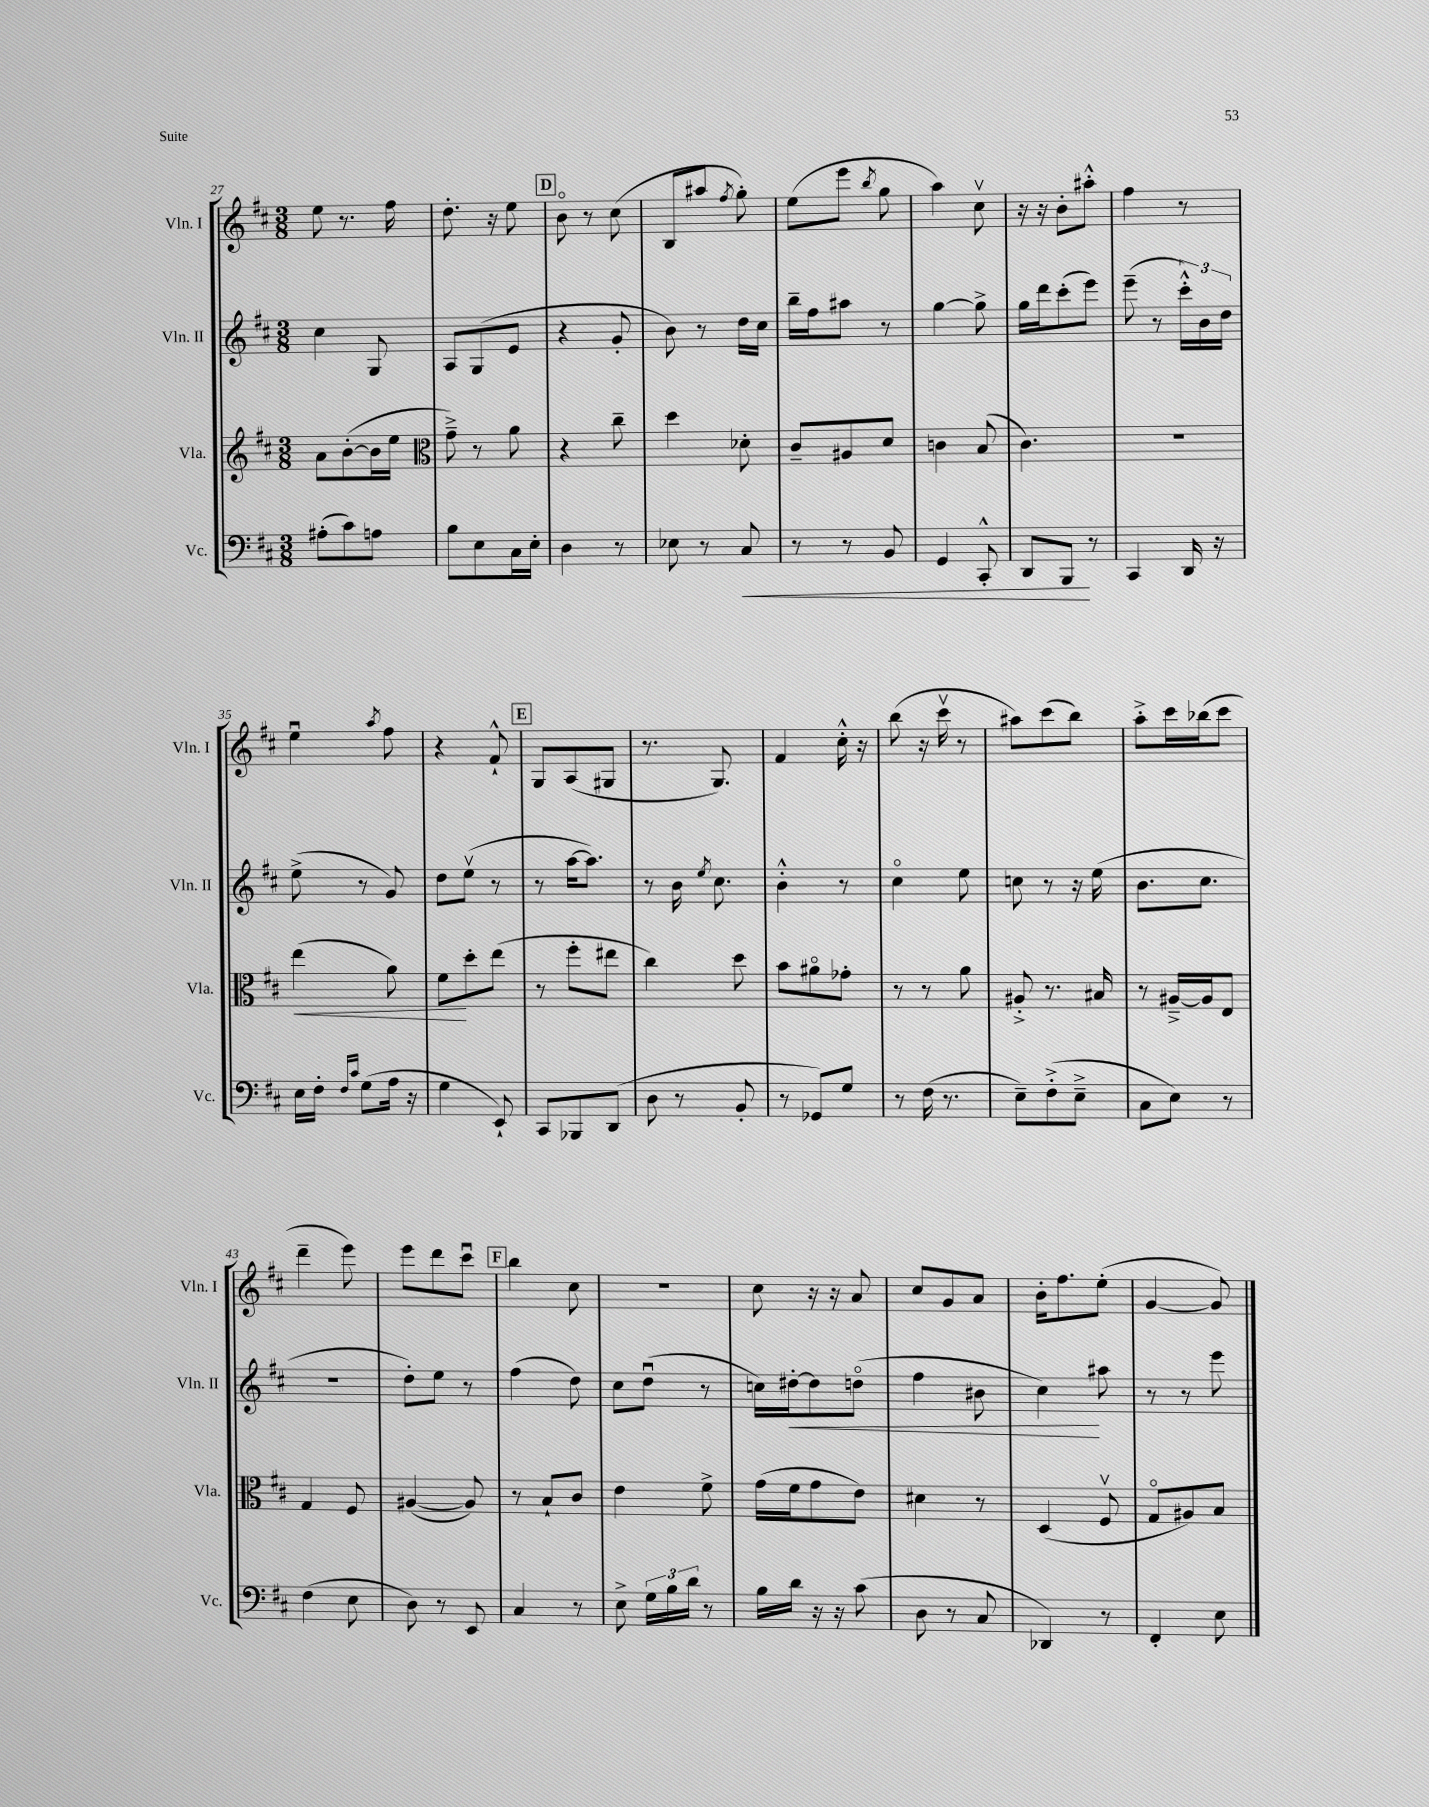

**kern	**kern	**kern	**kern
*staff4	*staff3	*staff2	*staff1
*clefF4	*clefG2	*clefG2	*clefG2
*k[f#c#]	*k[f#c#]	*k[f#c#]	*k[f#c#]
*M3/8	*M3/8	*M3/8	*M3/8
(8A#'	8a	4cc#	8ee
8c#)	([8b'	.	8.r
8A	16b]	8G	.
.	16ee	.	16ff#
=	=	=	=
*	*clefC3	*	*
8B	8g~^)	8A	8.dd'
8E	8r	(8G	.
.	.	.	16r
16C#	8a	8e	8ee
16E'	.	.	.
=	=	=	=
4D	4r	4r	8bo
.	.	.	8r
8r	8cc#~	8g'	(8cc#
=	=	=	=
8E-	4dd	8b)	8B
8r	.	8r	8aa#
.	.	.	8qff#
8C#	8d-'	16dd	8gg')
.	.	16cc#	.
=	=	=	=
8r	8c#~	16bb~	(8ee
.	.	16ff#	.
8r	8A#	8aa#	8eee
.	.	.	8qbb
8BB	8d	8r	8gg
=	=	=	=
4GG	4c	[4gg	4aa)
8CC#'^^	(8B	8gg^]	8cc#v
=	=	=	=
8DD	4.c#)	16gg	16r
.	.	16ddd	16r
8BBB	.	(8ccc#'	8b'
8r	.	8eee)	8aa#'^^
=	=	=	=
4CC#	4.r	(8eee~	4ff#
.	.	8r	.
16DD	.	24ccc#'^^)	8r
.	.	24b	.
16r	.	.	.
.	.	24dd	.
=	=	=	=
16E	(4ee	(8ee^	4eeu
16F#'	.	.	.
16qqF#	.	.	.
16qqc#	.	.	.
(8G	.	8r	.
.	.	.	8qaa
16A	8a)	8g)	8ff#
16r	.	.	.
=	=	=	=
4G	8f#	8dd	4r
.	8dd'	(8eev	.
8EE`)	(8ee	8r	8f#`^^
=	=	=	=
8CC#	8r	8r	8G
8BBB-	8ff#'	[16aa	(8A
.	.	8.aa])	.
(8DD	8ee#	.	8G#
=	=	=	=
8D	4cc#)	8r	8.r
8r	.	16b	.
.	.	8qee	.
.	.	8.cc#	8.G)
8BB'	8dd	.	.
=	=	=	=
8r	8b	4b'^^	4f#
8GG-)	8a#o	.	.
8G	8g-'	8r	16cc#'^^
.	.	.	16r
=	=	=	=
8r	8r	4cc#o	(8bb
(16F#	8r	.	16r
8.r	.	.	16ccc#v
.	8a	8ee	8r
=	=	=	=
8E~)	8A#'^	8cc	8aa#)
(8F#'^	8.r	8r	(8ccc#
8E~^	.	16r	8bb)
.	16B#	(16ee	.
=	=	=	=
8C#	8r	8.b	8aa'^
8E)	[16A#~^	.	16ccc#
.	16A#]	8.cc#	(16bb-
8r	8E	.	8ccc#
=	=	=	=
(4F#	4G	4.r	4ddd~
8E	8F#	.	8eee)
=	=	=	=
8D)	([4A#	8dd')	8eee
8r	.	8ee	8ddd
8EE	8A#])	8r	8ccc#u
=	=	=	=
4C#	8r	(4ff#	4bb
.	8B`	.	.
8r	8c#	8dd)	8cc#
=	=	=	=
8E^	4e	8cc#	4.r
24G	.	(8ddu	.
24B	.	.	.
24d	.	.	.
8r	8f#^	8r	.
=	=	=	=
16B	(16g	16cc)	8cc#
16d	16f#	[16dd#'	.
16r	8g	8dd#]	16r
16r	.	.	16r
(8c#	8e)	(8ddo	8a
=	=	=	=
8D	4d#	4ff#	8cc#
8r	.	.	8g
8C#	8r	8b#	8a
=	=	=	=
4DD-)	(4D	4cc#)	16b'
.	.	.	8.ff#
8r	8F#v	8aa#	(8ee'
=	=	=	=
4FF#'	8Go	8r	[4g
.	8A#)	8r	.
8E	8B	8eee	8g])
==	==	==	==
*-	*-	*-	*-
